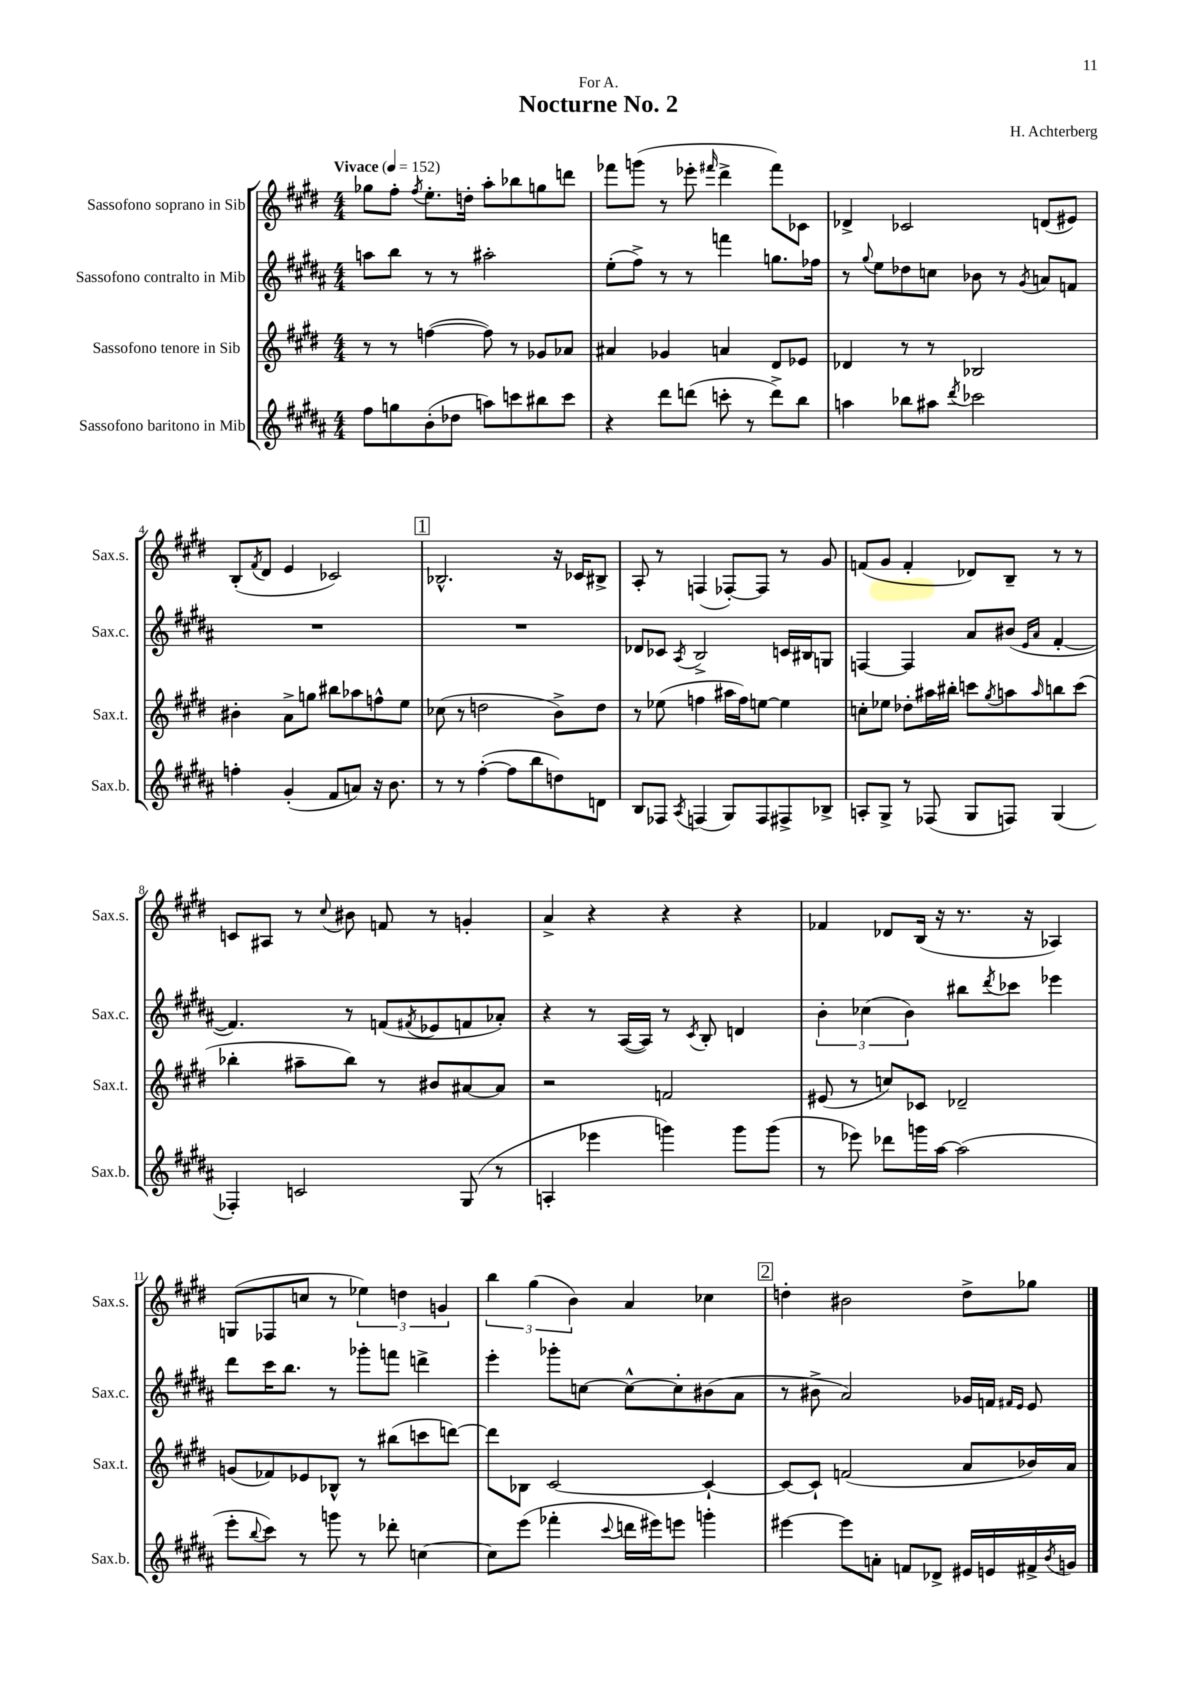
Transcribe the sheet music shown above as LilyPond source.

\header { title = "Nocturne No. 2" composer = "H. Achterberg" dedication = "For A." }
<<
\new StaffGroup <<
\new Staff = "s0" \with { instrumentName = "Sassofono soprano in Sib" shortInstrumentName = "Sax.s." } {
    \clef treble \key e \major \numericTimeSignature \time 4/4 \tempo "Vivace" 4 = 152
    ges''8 fis''8-. \acciaccatura { fis''8 } e''8.-. d''16-. a''8-. bes''8 g''8 d'''8 |
    fes'''8 g'''8( r8 ees'''8-. \grace { fis'''16 } dis'''4-> fis'''8) ces'8 |
    des'4-> ces'2 d'8( eis'8) |
    b8-.( \acciaccatura { fis'8 } dis'8 e'4 ces'2) |
    \mark \markup { \box "1" } bes2.-^ r16 ces'16 bis8-> |
    a8-. r8 f4( fes8~-.) fes8 r8 gis'8 |
    f'8( gis'8 f'4-. des'8) b8-- r8 r8 |
    c'8 ais8 r8 \appoggiatura { cis''8 } bis'8 f'8 r8 g'4-. |
    a'4-> r4 r4 r4 |
    fes'4 des'8 b16( r16 r8. r16 aes4) |
    g8( fes8 c''8 r8 \tuplet 3/2 { ees''4) d''4 g'4 } |
    \tuplet 3/2 { b''4 gis''4( b'4) } a'4 ces''4 |
    \mark \markup { \box "2" } d''4-. bis'2 d''8-> ges''8 \bar "|." |
}
\new Staff = "s1" \with { instrumentName = "Sassofono contralto in Mib" shortInstrumentName = "Sax.c." } {
    \clef treble \key b \major \numericTimeSignature \time 4/4
    a''8 b''8 r8 r8 ais''2-. |
    e''8-.( fis''8->) r8 r8 f'''4 g''8. fes''16 |
    r8 \appoggiatura { gis''8 } e''8 des''8 c''8 bes'8 r8 \acciaccatura { gis'8 } a'8 f'8 |
    R1 |
    \mark \markup { \box "1" } R1 |
    des'8 ces'8 \acciaccatura { ais8 } b2-> c'16 bis16 g8 |
    f4~ f4 ais'8 bis'8( \grace { e'16 ais'16 } fis'4~-. |
    fis'4.) r8 f'8( \acciaccatura { fis'8 } ees'8 f'8 aes'8-.) |
    r4 r8 ais16~( ais16) r8 \acciaccatura { cis'8 } b8-. d'4 |
    \tuplet 3/2 { b'4-. ces''4( b'4) } bis''8 \acciaccatura { dis'''8 } ces'''8 ees'''4 |
    dis'''8 cis'''16 b''8. r8 ges'''8-. f'''8 d'''4-> |
    e'''4-. ges'''8-. c''8~ c''8~-^ c''8-. bis'8( ais'8 |
    \mark \markup { \box "2" } r8 bis'8-> ais'2) ges'16 f'16 \grace { fis'16 e'16 } e'8 \bar "|." |
}
\new Staff = "s2" \with { instrumentName = "Sassofono tenore in Sib" shortInstrumentName = "Sax.t." } {
    \clef treble \key e \major \numericTimeSignature \time 4/4
    r8 r8 f''4~( f''8) r8 ges'8 aes'8 |
    ais'4 ges'4 a'4 dis'8 ees'8 |
    des'4 r8 r8 bes2 |
    bis'4-. a'8-> g''8 bis''8 aes''8 f''8-^ e''8 |
    \mark \markup { \box "1" } ces''8( r8 d''2 b'8->) d''8 |
    r8 ees''8( f''4 ais''16 f''16) e''8~ e''4 |
    c''8-. ees''8 des''8-. ais''16 bis''16-. c'''8 \acciaccatura { gis''8 } a''8 \grace { a''16 } b''8 c'''8( |
    bes''4-. ais''8-- bes''8) r8 bis'8 ais'8~ ais'8 |
    r2 f'2 |
    eis'8( r8 c''8) ces'8 des'2-- |
    g'8( fes'8) ees'8 bes8-^ r8 bis''8( c'''8 d'''8~) |
    d'''8 bes8 cis'2~ cis'4~-! |
    \mark \markup { \box "2" } cis'8~ cis'8-! f'2( a'8 bes'16) a'16 \bar "|." |
}
\new Staff = "s3" \with { instrumentName = "Sassofono baritono in Mib" shortInstrumentName = "Sax.b." } {
    \clef treble \key b \major \numericTimeSignature \time 4/4
    fis''8 g''8 b'8-.( des''8 a''8) c'''8 bis''8 c'''8 |
    r4 dis'''8 d'''8( c'''8-. r8 d'''8->) b''8 |
    a''4 bes''8 ais''8 \acciaccatura { dis'''8 } ces'''2 |
    f''4-. gis'4-.( fis'8 a'8) r16 b'8. |
    \mark \markup { \box "1" } r8 r8 fis''4~-.( fis''8 b''8 d''8) d'8 |
    b8 fes8 \acciaccatura { ais8 } f4( gis8) f8 fis8-> bes8-> |
    a8-. gis8-> r8 fes8( gis8 f8) gis4( |
    fes4-.) c'2 gis8( r8 |
    a4-. ees'''4 g'''4) g'''8 g'''8( |
    r8 ees'''8) des'''8 g'''16 ais''16~ ais''2( |
    e'''8-. \appoggiatura { b''8 } cis'''8) r8 g'''8 r8 des'''8-. c''4~ |
    c''8 e'''8( fes'''4-. \appoggiatura { cis'''8 } d'''16 eis'''16) e'''8 g'''4-. |
    \mark \markup { \box "2" } eis'''4~ eis'''8 a'8-. f'8 des'8-> eis'16 e'16 fis'16-> \acciaccatura { b'8 } g'16 \bar "|." |
}
>>
>>
